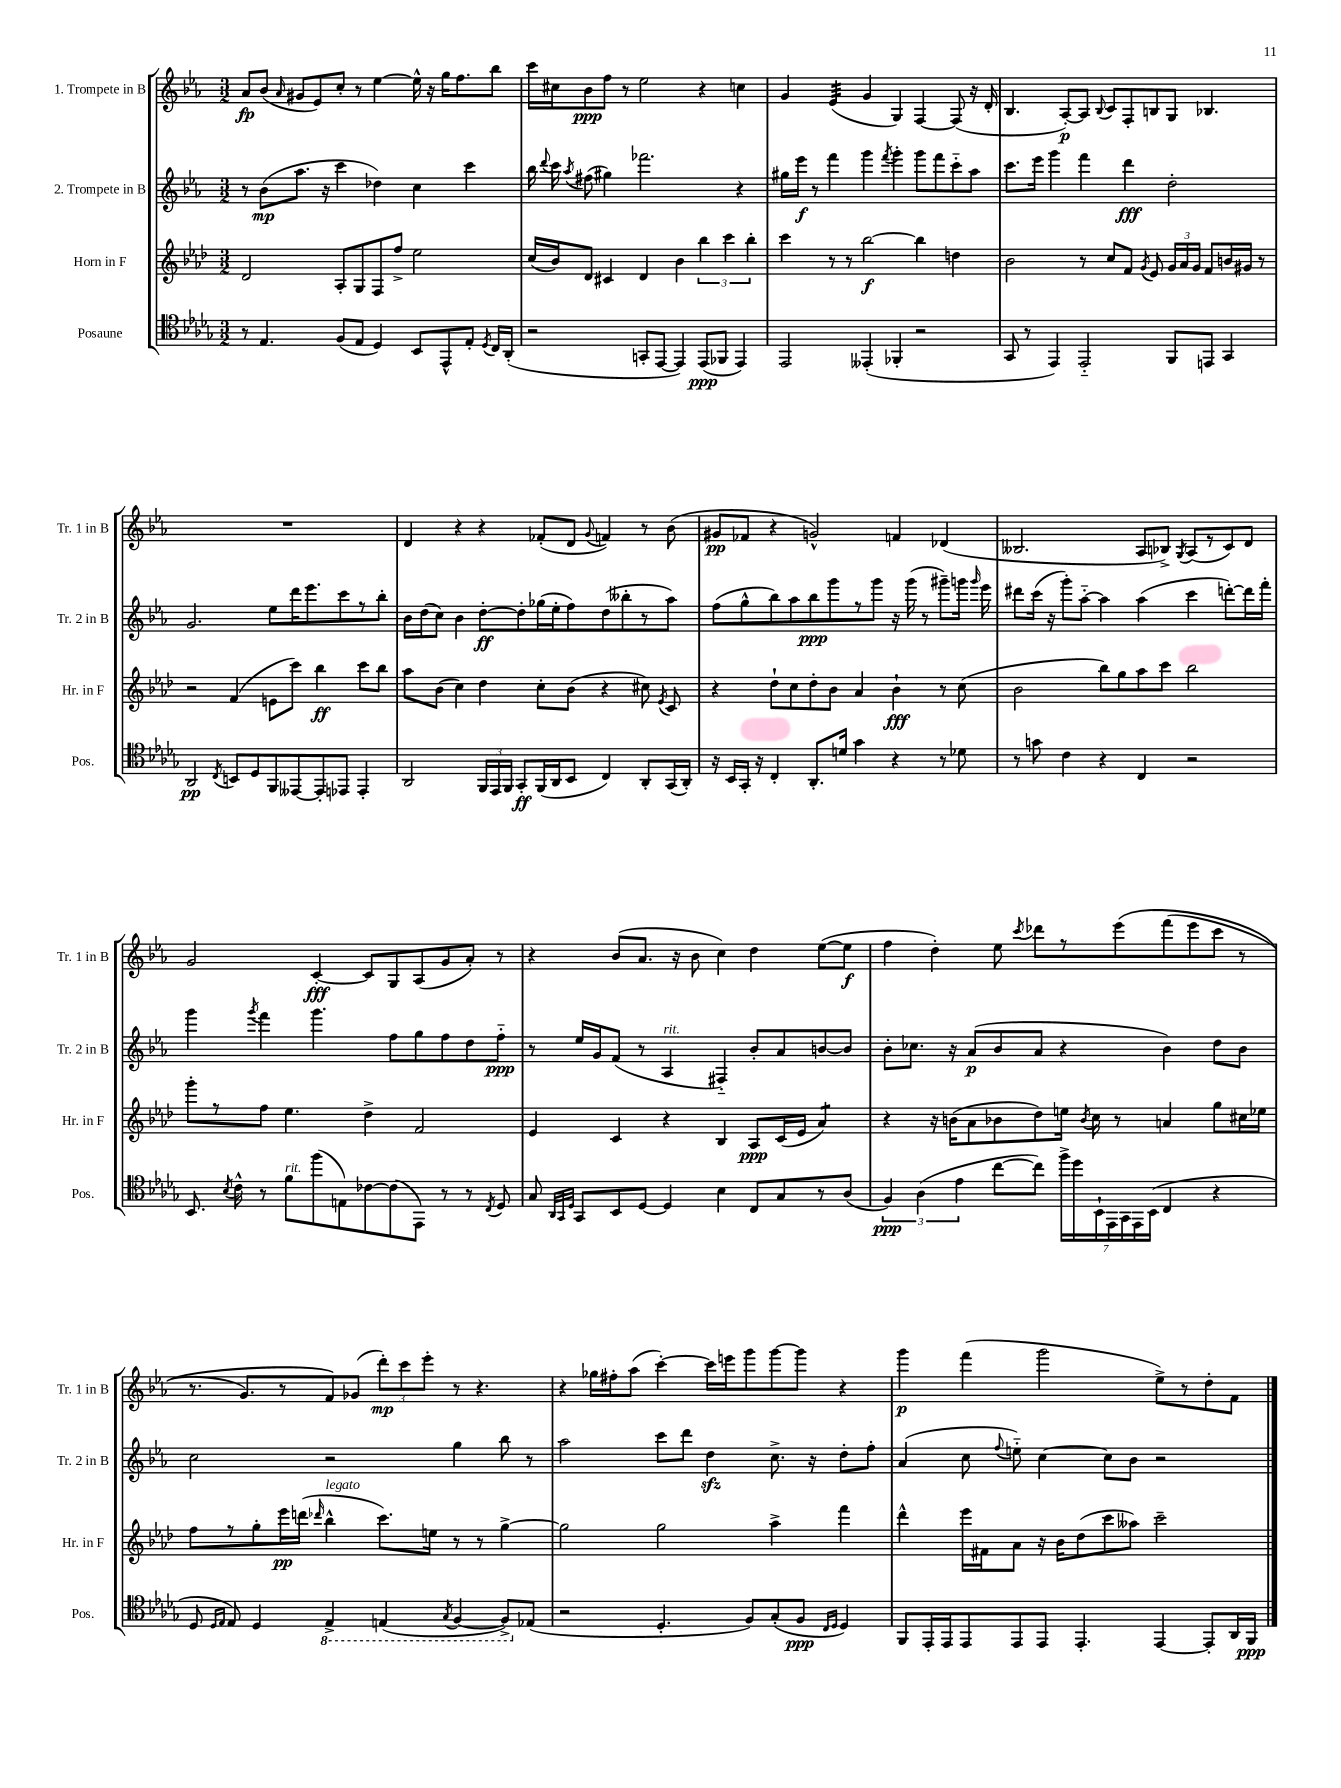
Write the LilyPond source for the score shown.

<<
\new StaffGroup <<
\new Staff = "s0" \with { instrumentName = "1. Trompete in B" shortInstrumentName = "Tr. 1 in B" } {
    \clef treble \key ees \major \numericTimeSignature \time 3/2
    \autoBeamOff aes'8[\fp bes'8]( \grace { aes'16 } gis'8[ ees'8) c''8]-. r8 ees''4~ ees''16-^ r16 g''16[ f''8. bes''8] |
    c'''16[ cis''16 bes'8\ppp f''8] r8 ees''2 r4 c''4 |
    g'4 ees'4:32( g'4 g4) f4~ f8( r16 d'16-. |
    bes4. aes8[~-.\p) aes8] \appoggiatura { bes8 } c'8[ f8-. b8 g8] bes4. |
    R1. |
    d'4 r4 r4 fes'8[-.( d'8] \appoggiatura { g'8 } f'4) r8 bes'8( |
    gis'8[\pp fes'8] r4 g'2-^) f'4 des'4( |
    beses2. aes8[ bes8]->) \acciaccatura { g8 } aes8[( r8 c'8) d'8] |
    g'2 c'4~-.\fff c'8[ g8 aes8( g'8 aes'8]-.) r8 |
    r4 bes'8[( aes'8.] r16 bes'8 c''4) d''4 ees''8[~( ees''8]\f |
    f''4 d''4-.) ees''8 \acciaccatura { c'''8 } des'''8[ r8 ees'''8\( f'''8( ees'''8 c'''8] r8 |
    r8. g'8.[) r8 f'8\) ges'8]( \tuplet 3/2 { d'''8[-.\mp) c'''8 ees'''8]-. } r8 r4. |
    r4 ges''16[ fis''16-. aes''8]( c'''4~-.) c'''16[ e'''16 g'''8 g'''8~ g'''8] r4 |
    g'''4\p f'''4( g'''2 ees''8[->) r8 d''8-. f'8] \bar "|." |
}
\new Staff = "s1" \with { instrumentName = "2. Trompete in B" shortInstrumentName = "Tr. 2 in B" } {
    \clef treble \key ees \major \numericTimeSignature \time 3/2
    \autoBeamOff r8 bes'8[\mp( aes''8.] r16 c'''4 des''4) c''4 c'''4 |
    bes''16 \appoggiatura { d'''8 } c'''16 \acciaccatura { aes''8 } fis''8( gis''4) fes'''2. r4 |
    gis''16[ ees'''16]\f r8 f'''4 g'''4 \acciaccatura { f'''8 } g'''4-. g'''8[ f'''8 c'''8-_ aes''8] |
    c'''8.[ ees'''16] g'''4 f'''4 d'''4\fff d''2-. |
    g'2. ees''8[ d'''16 ees'''8. c'''8 r8 bes''8]-. |
    bes'16[ d''16( c''8]) bes'4 d''8[~-.\ff d''8-. ges''16( ees''16-. f''8) d''8( beses''8-. r8 aes''8]) |
    f''8[( g''8-^ bes''8) aes''8 bes''8\ppp g'''8 r8 g'''8] r16 g'''16( r8 gis'''8[--) g'''16] \grace { g'''16 } ees'''16 |
    dis'''8[ c'''16]( r16 g'''8[-.) aes''8]~-_ aes''4 aes''4( c'''4 d'''8[~-.) d'''16 f'''16]-. |
    g'''4 \acciaccatura { g'''8 } f'''4 g'''4. f''8[ g''8 f''8 d''8 f''8]-_\ppp |
    r8 ees''16[ g'16 f'8]( r8 aes4^\markup { \italic "rit." } fis4-_) bes'8[-. aes'8 b'8~ b'8] |
    bes'8[-. ces''8.] r16 aes'8[\p( bes'8 aes'8] r4 bes'4) d''8[ bes'8] |
    c''2 r2 g''4 bes''8 r8 |
    aes''2 c'''8[ d'''8] d''4\sfz c''8.-> r16 d''8[-. f''8]-. |
    aes'4( c''8 \appoggiatura { f''8 } e''8-_) c''4~ c''8[ bes'8] r2 \bar "|." |
}
\new Staff = "s2" \with { instrumentName = "Horn in F" shortInstrumentName = "Hr. in F" } {
    \clef treble \key aes \major \numericTimeSignature \time 3/2
    \autoBeamOff des'2 aes8[-. g8 f8 f''8]-> ees''2 |
    c''16[( bes'16) des'8] cis'4 des'4 bes'4 \tuplet 3/2 { bes''4 c'''4 bes''4-. } |
    c'''4 r8 r8 bes''2~\f bes''4 d''4 |
    bes'2 r8 c''8[ f'8] \acciaccatura { g'8 } ees'8 \tuplet 3/2 { g'16[ aes'16 g'16] } f'8[ b'16 gis'16] r8 |
    r2 f'4( e'8[ c'''8]) bes''4\ff c'''8[ bes''8] |
    aes''8[ bes'8]( c''4) des''4 c''8[-. bes'8]( r4 cis''8) \acciaccatura { ees'8 } c'8 |
    r4 des''8[-! c''8 des''8-. bes'8] aes'4 bes'4-!\fff r8 c''8( |
    bes'2 bes''8[) g''8 aes''8 c'''8] bes''2 |
    g'''8[-. r8 f''8] ees''4. des''4-> f'2 |
    ees'4 c'4 r4 bes4 aes8[\ppp c'16( ees'16] aes'4:8) |
    r4 r16 b'16[( aes'8 bes'8 des''8) e''16] \acciaccatura { bes'8 } c''16 r8 a'4 g''8[ cis''16 ees''16] |
    f''8[ r8 g''8-. ees'''16\pp d'''16]( \grace { des'''16 } bes''4-^^\markup { \italic "legato" } c'''8.[) e''16] r8 r8 g''4~-> |
    g''2 g''2 aes''4-> f'''4 |
    des'''4-^ ees'''16[ fis'16 aes'8] r16 bes'16[ des''8( c'''8 aeses''8]) c'''2-- \bar "|." |
}
\new Staff = "s3" \with { instrumentName = "Posaune" shortInstrumentName = "Pos." } {
    \clef tenor \key des \major \numericTimeSignature \time 3/2
    \autoBeamOff r8 ees4. f8[( ees8] des4) bes,8[ ees,8-^ ees8]-. \acciaccatura { des8 } c16[ aes,16]-.( |
    r2 g,8[-. ees,8]~ ees,4) ees,8[\ppp( fes,8] ees,4) |
    ees,2 eeses,4-.( fes,4-. r2 |
    ges,8 r8 ees,4) ees,2-_ f,8[ e,8] ges,4 |
    aes,2\pp \acciaccatura { c8 } b,8[ des8 f,8 eeses,8~ eeses,8-. ees,8] ees,4-. |
    aes,2 \tuplet 3/2 { f,16[ ees,16 f,16] } ges,8[-.\ff f,16( aes,16 bes,8] c4) aes,8[-. ges,16( aes,16]-.) |
    r16 bes,16[ ges,16]-. r16 c4-. aes,8.[-. d'16] ges'4 r4 r8 des'8 |
    r8 g'8 c'4 r4 c4 r2 |
    bes,8. \acciaccatura { bes8 } c'16-^ r8 f'8[^\markup { \italic "rit." } f''8( e8) ces'8~ ces'8( ees,8]) r8 r8 \acciaccatura { c8 } des8 |
    ges8 \grace { aes,32[ ges,32 des32] } ges,8[ bes,8 des8]~ des4 bes4 c8[ ges8 r8 aes8]( |
    \tuplet 3/2 { f4\ppp) aes4( ees'4 } c''8[~ c''8]) \tuplet 7/4 { f''16[-> des''16 bes,16-! ees,16 ges,16 ees,16 bes,16]( } c4 r4 |
    des8 \grace { des16[ ees16] } ees8) des4 \ottava #-1 ees,4-> e,4( \acciaccatura { ges,8 } f,4~ f,8[->) \ottava #0 ees!8]( |
    r2 des4.-. f8[) ges8-.( f8]\ppp \grace { c16[ des16] } des4) |
    f,8[ ees,16-. ees,16 ees,8 ees,8 ees,8] ees,4.-. ees,4~ ees,8[-. aes,16 f,16]\ppp \bar "|." |
}
>>
>>
\layout { \context { \Score \remove "Bar_number_engraver" } }
